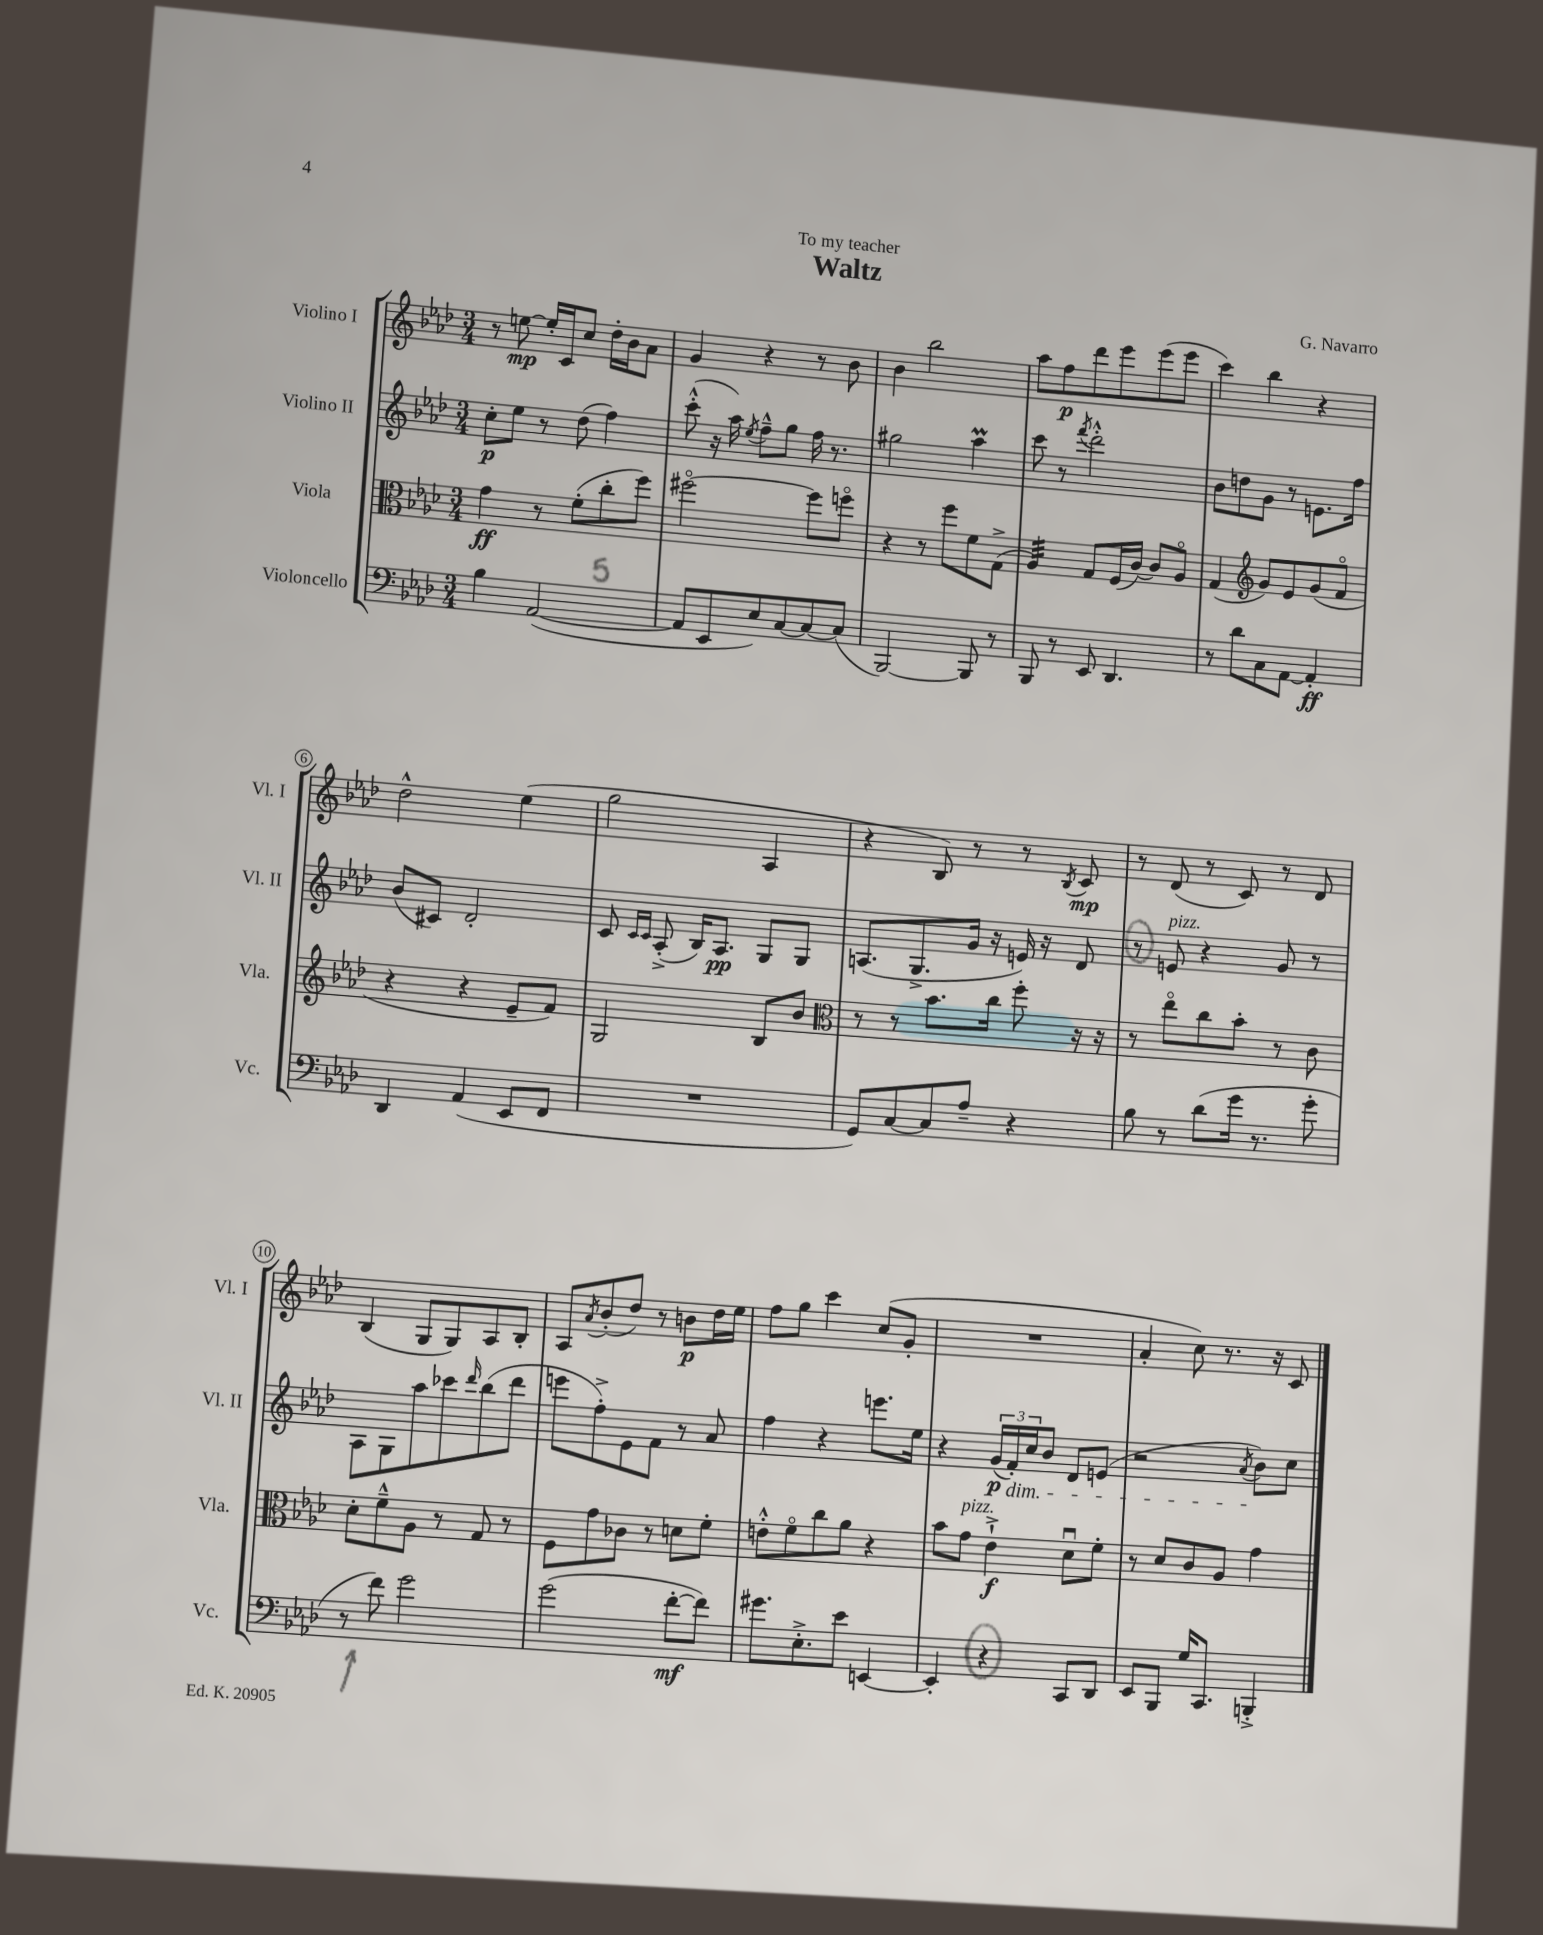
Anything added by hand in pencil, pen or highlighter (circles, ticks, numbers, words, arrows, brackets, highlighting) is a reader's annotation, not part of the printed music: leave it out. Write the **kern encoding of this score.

**kern	**kern	**kern	**kern
*staff4	*staff3	*staff2	*staff1
*clefF4	*clefC3	*clefG2	*clefG2
*k[b-e-a-d-]	*k[b-e-a-d-]	*k[b-e-a-d-]	*k[b-e-a-d-]
*M3/4	*M3/4	*M3/4	*M3/4
4B-	4g	8cc'	8r
.	.	8ee-	[8ee
([2AA-	8r	8r	16ee']
.	.	.	16c
.	(8f'	(8dd-	8cc
.	8cc'	4ff)	16dd-'
.	.	.	16b-
.	8ff)	.	8a-
=	=	=	=
8AA-]	[2ff#o	(8ccc'^^	4g
8EE-	.	16r	.
.	.	16aa-)	.
.	.	8qee-	.
8E-)	.	8ff~^^	4r
[8C	.	8gg	.
8C_	8ff#]	16ff	8r
.	.	8.r	.
(8C]	8ffo	.	8b-
=	=	=	=
[2BBB-)	4r	2gg#	4b-
.	8r	.	2bb-
.	8ff	.	.
8BBB-]	8f	4aa-	.
8r	(8G^	.	.
=	=	=	=
8BBB-	4A-)	8ccc	8aa-
8r	.	8r	8ff
.	.	8qfff	.
8EE-	8G	2ddd-'^^	8ddd-
4.DD-	(16F	.	8eee-
.	[16c)	.	.
.	8c]	.	(8eee-
.	8A-o	.	8eee-
=	=	=	=
8r	(4G	8b-	4ccc)
8d-	.	8dd	.
*	*clefG2	*	*
8C	8g)	8g	4bb-
[8AA-	8e-	8r	.
4AA-']	(8g	8.e	4r
.	8fo	.	.
.	.	16ff	.
=	=	=	=
4DD-	4r	(8b-	2dd-^^
.	.	8c#)	.
(4AA-	4r	2d-'	.
8EE-	8e-~	.	(4ee-
8FF	8f)	.	.
=	=	=	=
2.r	2G	8c	2gg
.	.	16qqc	.
.	.	16qqc	.
.	.	(8A-'^	.
.	.	16B-)	.
.	.	8.A-	.
.	8B-	8G	4A-
.	8b-	8G	.
=	=	=	=
*	*clefC3	*	*
8GG)	8r	(8.A	4r
[8C	8r	.	.
.	.	8.G^	.
8C]	8.b-	.	8B-)
8A-~	.	16g	8r
.	16cc	16r	.
4r	8ff'	16e)	8r
.	.	16r	.
.	.	.	8qB-
.	16r	8d-	8c
.	16r	.	.
=	=	=	=
8B-	8r	8r	8r
8r	8ee-o	8e	(8d-
(8d-	8cc	4r	8r
16g	8b-'	.	8c)
8.r	.	.	.
.	8r	8g	8r
8g'	8c	8r	8d-
=	=	=	=
8r	8d-'	8A-	(4B-
8f)	8f~^^	8G	.
2g	8A-	8aa-	8G
.	8r	8ccc-	8G)
.	.	16qqddd-	.
.	8G	(8bb-	8A-
.	8r	8ddd-	8B-'
=	=	=	=
(2g	8F	8eee	8A-
.	.	.	8qa-
.	8g	8ff'^)	(8b-'
.	8c-	8e-	8dd-)
.	8r	8f	8r
[8f'	8d	8r	8b
8f])	8f'	8a-	16dd-
.	.	.	16ee-
=	=	=	=
8.g#	8e'^^	4ff	8ff
.	8fo	.	8gg
8.E-'^	.	.	.
.	8cc	4r	4ccc
8e-	8a-	.	.
[4EE	4r	8.eee	(8cc
.	.	.	8g'
.	.	16ee-	.
=	=	=	=
4EE']	8b-	4r	2.r
.	8g	.	.
4r	4e-`^	(24g	.
.	.	24f')	.
.	.	24cc	.
.	.	8b-	.
8CC	8d-u	8d-	.
8DD-	8f'	(8e	.
=	=	=	=
8EE-	8r	2r	4a-'
8BBB-	8d-	.	.
16G	8c	.	8cc)
8.CC	.	.	.
.	8A-	.	8.r
.	.	8qa-	.
4BBB'^	4g	8b-)	.
.	.	.	16r
.	.	8cc	8c
==	==	==	==
*-	*-	*-	*-
